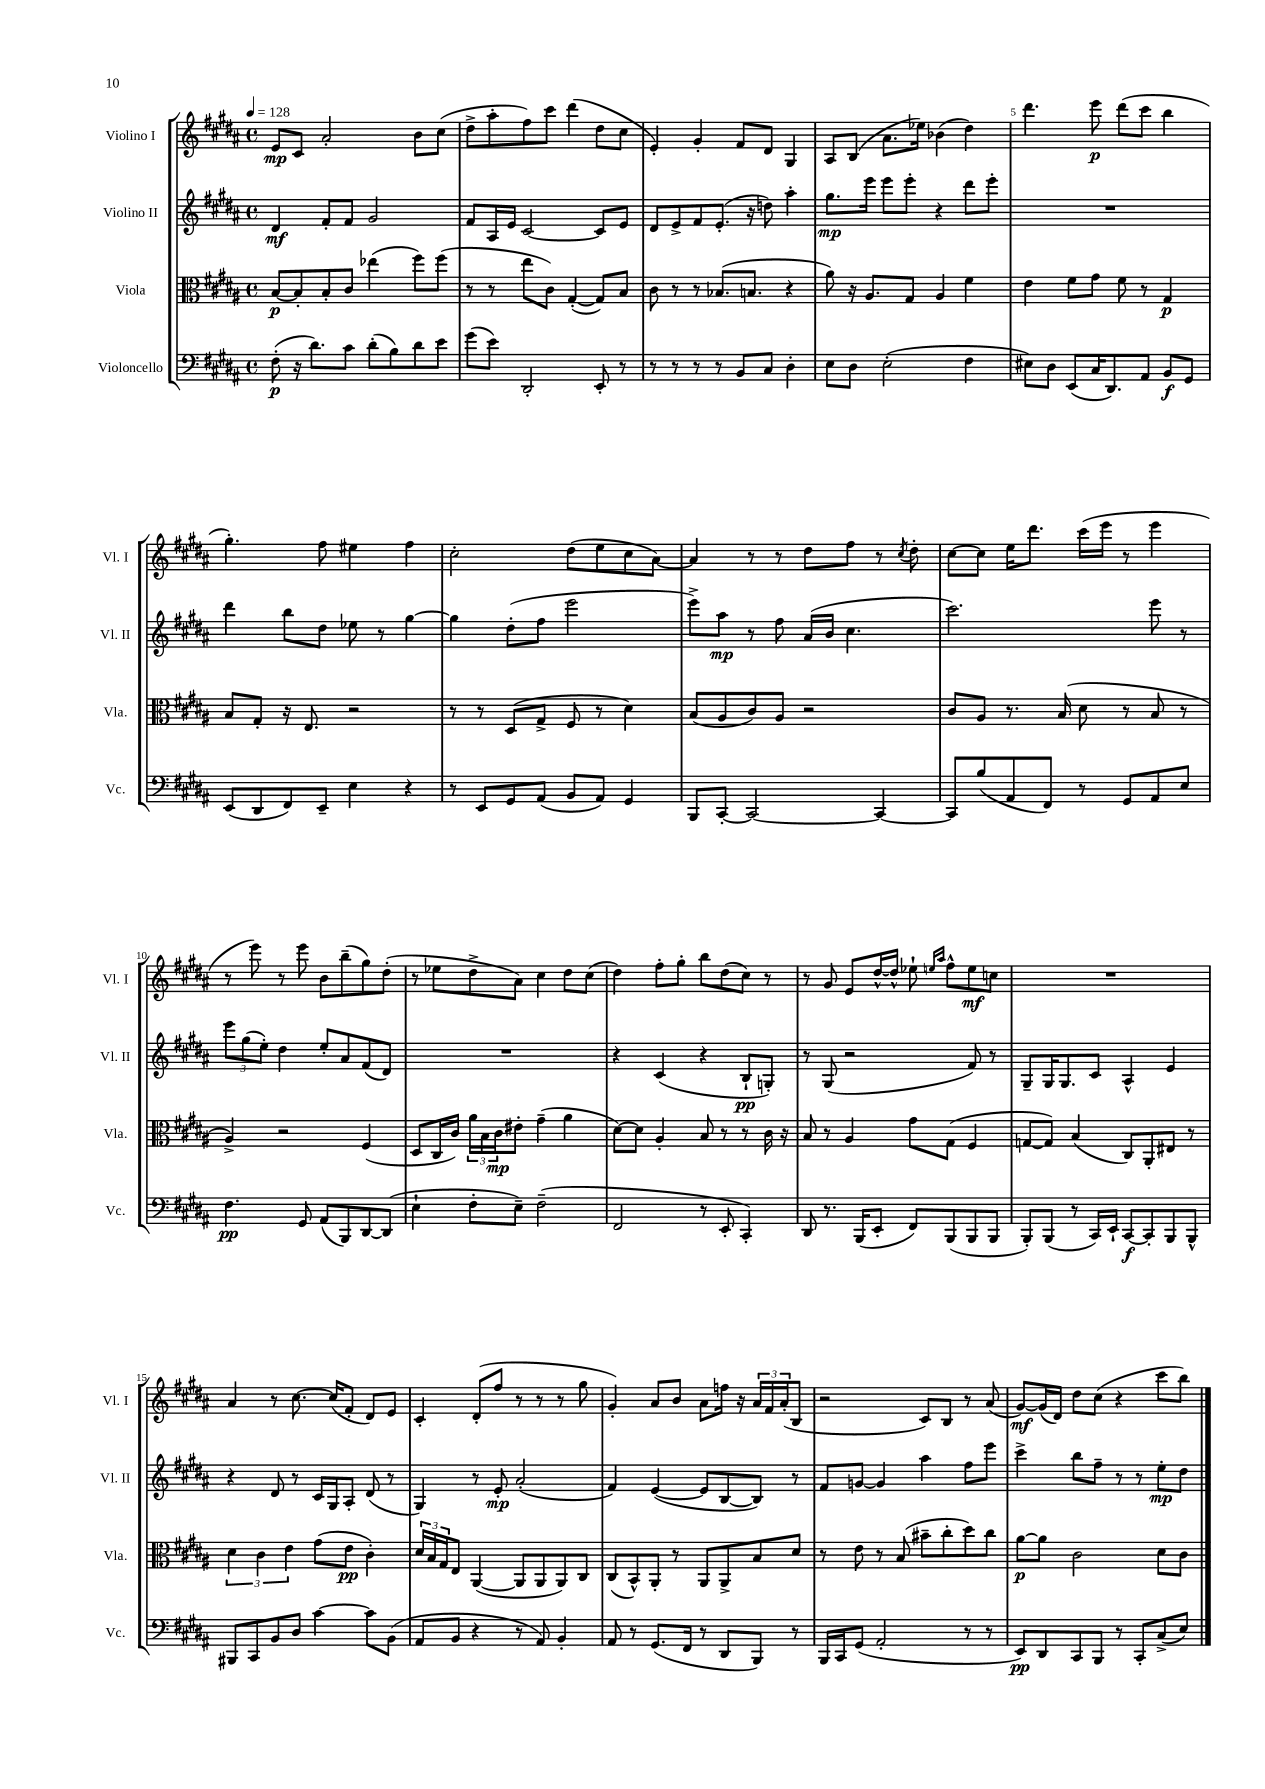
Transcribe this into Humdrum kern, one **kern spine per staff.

**kern	**dynam	**kern	**dynam	**kern	**dynam	**kern	**dynam
*part4	*part4	*part3	*part3	*part2	*part2	*part1	*part1
*staff4	*staff4	*staff3	*staff3	*staff2	*staff2	*staff1	*staff1
*I"Violoncello	*	*I"Viola	*	*I"Violino II	*	*I"Violino I	*
*I'Vc.	*	*I'Vla.	*	*I'Vl. II	*	*I'Vl. I	*
*clefF4	*	*clefC3	*	*clefG2	*	*clefG2	*
*k[f#c#g#d#a#]	*	*k[f#c#g#d#a#]	*	*k[f#c#g#d#a#]	*	*k[f#c#g#d#a#]	*
*M4/4	*	*M4/4	*	*M4/4	*	*M4/4	*
*met(c)	*	*met(c)	*	*met(c)	*	*met(c)	*
*MM128	*	*MM128	*	*MM128	*	*MM128	*
=1	=1	=1	=1	=1	=1	=1	=1
(8F#'\	p	[8B/L	p	4d#/	mf	8e/L	mp
16r	.	8B'/]	.	.	.	8c#/J	.
8.d#\L)	.	.	.	.	.	.	.
.	.	8B'/	.	8f#'/L	.	2a#'/	.
8c#\J	.	8c#/J	.	8f#/J	.	.	.
(8d#'\L	.	(4ee-X\	.	2g#/	.	.	.
8B\)	.	.	.	.	.	.	.
8d#\	.	8ff#\L)	.	.	.	8b\L	.
8e\J	.	(8ff#\J	.	.	.	(8cc#\J	.
=2	=2	=2	=2	=2	=2	=2	=2
(8g#\L	.	8r	.	8f#/L	.	8dd#^\L	.
8e\J)	.	8r	.	16A#/L	.	8aa#'\	.
.	.	.	.	16e/JJ	.	.	.
2DD#'/	.	8ee\L	.	[2c#/	.	8ff#\)	.
.	.	8c#\J)	.	.	.	8ccc#\J	.
.	.	([4G#'/	.	.	.	(4ddd#\	.
8EE'/	.	8G#/L])	.	8c#/L]	.	8dd#\L	.
8r	.	8B/J	.	8e/J	.	8cc#\J	.
=3	=3	=3	=3	=3	=3	=3	=3
8r	.	8c#\	.	8d#/L	.	4e'/)	.
8r	.	8r	.	8e^/	.	.	.
8r	.	8r	.	8f#/	.	4g#'/	.
8r	.	(8.B-X/L	.	(8.e'/J	.	.	.
8BB/L	.	.	.	.	.	8f#/L	.
.	.	8.Bn/J	.	16r	.	.	.
8C#/J	.	.	.	8ddn\)	.	8d#/J	.
4D#'\	.	4r	.	4aa#'\	.	4G#/	.
=4	=4	=4	=4	=4	=4	=4	=4
8E\L	.	8a#\)	.	8.gg#\L	mp	8A#/L	.
8D#\J	.	16r	.	.	.	(8B/J	.
.	.	8.A#/L	.	16eee\Jk	.	.	.
(2E'\	.	.	.	8eee\L	.	8.a#\L	.
.	.	8G#/J	.	8eee'\J	.	.	.
.	.	.	.	.	.	16ee-X\Jk)	.
.	.	4A#/	.	4r	.	(4b-X\	.
4F#\	.	4f#\	.	8ddd#\L	.	4dd#\)	.
.	.	.	.	8eee'\J	.	.	.
=5	=5	=5	=5	=5	=5	=5	=5
8E#X\L)	.	4e\	.	1r	.	4.ddd#\	.
8D#\J	.	.	.	.	.	.	.
(8EE/L	.	8f#\L	.	.	.	.	.
16C#/K	.	8g#\J	.	.	.	8eee\	p
8.DD#/)	.	.	.	.	.	.	.
.	.	8f#\	.	.	.	(8ddd#\L	.
8AA#/J	.	8r	.	.	.	8ccc#\J	.
8BB/L	f	4G#/	p	.	.	4bb\	.
8GG#/J	.	.	.	.	.	.	.
!!LO:LB:g=z
=6	=6	=6	=6	=6	=6	=6	=6
(8EE/L	.	8B/L	.	4ddd#\	.	4.gg#'\)	.
8DD#/	.	8G#'/J	.	.	.	.	.
8FF#/)	.	16r	.	8bb\L	.	.	.
.	.	8.E/	.	.	.	.	.
8EE~/J	.	.	.	8dd#\J	.	8ff#\	.
4E\	.	2r	.	8ee-X\	.	4ee#X\	.
.	.	.	.	8r	.	.	.
4r	.	.	.	[4gg#\	.	4ff#\	.
=7	=7	=7	=7	=7	=7	=7	=7
8r	.	8r	.	4gg#\]	.	2cc#'\	.
8EE/L	.	8r	.	.	.	.	.
8GG#/	.	(8D#/L	.	(8dd#'\L	.	.	.
(8AA#/J	.	8G#^/J	.	8ff#\J	.	.	.
8BB/L	.	8F#/	.	2eee\	.	(8dd#\L	.
8AA#/J)	.	8r	.	.	.	8ee\	.
4GG#/	.	4d#\)	.	.	.	8cc#\	.
.	.	.	.	.	.	[8a#\J)	.
=8	=8	=8	=8	=8	=8	=8	=8
8BBB/L	.	(8B/L	.	8eee^\L)	.	4a#/]	.
[8CC#'/J	.	8A#/	.	8aa#\J	mp	.	.
2CC#/_	.	8c#/)	.	8r	.	8r	.
.	.	8A#/J	.	8ff#\	.	8r	.
.	.	2r	.	(16a#/LL	.	8dd#\L	.
.	.	.	.	16b/JJ	.	.	.
.	.	.	.	4.cc#\	.	8ff#\J	.
4CC#/_	.	.	.	.	.	8r	.
.	.	.	.	.	.	8qcc#/	.
.	.	.	.	.	.	8dd#'\	.
=9	=9	=9	=9	=9	=9	=9	=9
8CC#/L]	.	8c#/L	.	2.ccc#\)	.	[8cc#\L	.
(8B/	.	8A#/J	.	.	.	8cc#\J]	.
8AA#/	.	8.r	.	.	.	16ee\KL	.
.	.	.	.	.	.	8.ddd#\J	.
8FF#/J)	.	.	.	.	.	.	.
.	.	(16B/	.	.	.	.	.
8r	.	8d#\	.	.	.	(16ccc#\LL	.
.	.	.	.	.	.	16eee\JJ	.
8GG#/L	.	8r	.	.	.	8r	.
8AA#/	.	8B/	.	8eee\	.	4eee\	.
8E/J	.	8r	.	8r	.	.	.
!!LO:LB:g=z
=10	=10	=10	=10	=10	=10	=10	=10
4.F#\	pp	4A#^/)	.	12eee\L	.	8r	.
.	.	.	.	(12gg#\	.	.	.
.	.	.	.	.	.	8eee\)	.
.	.	.	.	12ee'\J)	.	.	.
.	.	2r	.	4dd#\	.	8r	.
8GG#/	.	.	.	.	.	8eee\	.
(8AA#/L	.	.	.	8ee'/L	.	8b\L	.
8BBB/)	.	.	.	8a#/	.	(8bb~\	.
[8DD#/	.	(4F#/	.	(8f#/	.	8gg#\)	.
(8DD#/J]	.	.	.	8d#/J)	.	(8dd#'\J	.
=11	=11	=11	=11	=11	=11	=11	=11
4E`\	.	8D#/L	.	1r	.	8r	.
.	.	16C#/L	.	.	.	8ee-X\L	.
.	.	16c#/JJ)	.	.	.	.	.
8F#'\L	.	24a#\LL	.	.	.	8dd#^\	.
.	.	24B\	.	.	.	.	.
.	.	24c#\J	mp	.	.	.	.
8E~\J)	.	8e#X'\J	.	.	.	8a#\J)	.
(2F#~\	.	(4g#~\	.	.	.	4cc#\	.
.	.	4a#\	.	.	.	8dd#\L	.
.	.	.	.	.	.	(8cc#\J	.
=12	=12	=12	=12	=12	=12	=12	=12
2FF#/	.	[8d#\L)	.	4r	.	4dd#\)	.
.	.	8d#\J]	.	.	.	.	.
.	.	4A#'/	.	(4c#/	.	8ff#'\L	.
.	.	.	.	.	.	8gg#'\J	.
8r	.	8B/	.	4r	.	8bb\L	.
8EE'/	.	8r	.	.	.	(8dd#\	.
4CC#'/)	.	8r	.	8B`/L	pp	8cc#\J)	.
.	.	16c#\	.	8Gn'/J)	.	8r	.
.	.	16r	.	.	.	.	.
=13	=13	=13	=13	=13	=13	=13	=13
8DD#/	.	8B/	.	8r	.	8r	.
8.r	.	8r	.	(8G#/	.	8g#/	.
.	.	4A#/	.	2r	.	8e/L	.
(16BBB/KL	.	.	.	.	.	.	.
8EE'/J	.	.	.	.	.	[16dd#^^/L	.
.	.	.	.	.	.	16dd#^^/JJ]	.
8FF#/L)	.	8g#\L	.	.	.	8ee-X`\	.
.	.	.	.	.	.	16qqeen/LL	.
.	.	.	.	.	.	16qqaa#/JJ	.
(8BBB/	.	(8G#\J	.	.	.	8ff#^^\L	.
8BBB/	.	4F#/	.	8f#/)	.	8ee\	mf
8BBB/J	.	.	.	8r	.	8ccn\J	.
=14	=14	=14	=14	=14	=14	=14	=14
8BBB'/L)	.	[8Gn/L	.	8G#~/L	.	1r	.
(8BBB/J	.	8G/J])	.	16G#/K	.	.	.
.	.	.	.	8.G#/	.	.	.
8r	.	(4B/	.	.	.	.	.
16CC#/LL)	.	.	.	8c#/J	.	.	.
16EE`/JJ	.	.	.	.	.	.	.
[8CC#/L	f	8C#/L)	.	4A#^^/	.	.	.
8CC#'/]	.	8AA#'/	.	.	.	.	.
8BBB/	.	8E#X/J	.	4e/	.	.	.
8BBB^^/J	.	8r	.	.	.	.	.
!!LO:LB:g=z
=15	=15	=15	=15	=15	=15	=15	=15
8BBB#X/L	.	6d#\	.	4r	.	4a#/	.
8CC#/	.	.	.	.	.	.	.
.	.	6c#\	.	.	.	.	.
8BB/	.	.	.	8d#/	.	8r	.
.	.	6e\	.	.	.	.	.
8D#/J	.	.	.	8r	.	[8.cc#\	.
[4c#\	.	(8g#\L	.	16c#/LL	.	.	.
.	.	.	.	16G#/J	.	(16cc#/KL]	.
.	.	8e\J	pp	8A#'/J	.	8f#'/J	.
8c#\L]	.	4c#'\)	.	(8d#/	.	8d#/L)	.
(8BB\J	.	.	.	8r	.	8e/J	.
=16	=16	=16	=16	=16	=16	=16	=16
8AA#/L	.	24d#/LL	.	4G#/)	.	4c#'/	.
.	.	24B/	.	.	.	.	.
.	.	24G#/J	.	.	.	.	.
8BB/J	.	8E/J	.	.	.	.	.
4r	.	([4AA#/	.	8r	.	(8d#'/L	.
.	.	.	.	8e'/	mp	8ff#/J	.
8r	.	8AA#/L]	.	(2a#'/	.	8r	.
8AA#/)	.	8AA#/	.	.	.	8r	.
4BB'/	.	8AA#/)	.	.	.	8r	.
.	.	8C#/J	.	.	.	8gg#\	.
=17	=17	=17	=17	=17	=17	=17	=17
8AA#/	.	(8C#/L	.	4f#/)	.	4g#'/)	.
8r	.	8BB^^/)	.	.	.	.	.
(8.GG#/L	.	8AA#'/J	.	([4e/	.	8a#/L	.
.	.	8r	.	.	.	8b/J	.
16FF#/Jk	.	.	.	.	.	.	.
8r	.	8AA#/L	.	8e/L]	.	8a#\L	.
8DD#/L	.	8AA#^/	.	[8B/	.	16ffn\Jk	.
.	.	.	.	.	.	16r	.
8BBB/J)	.	8B/	.	8B/J])	.	24a#/LL	.
.	.	.	.	.	.	24f#/	.
.	.	.	.	.	.	(24a#'/J	.
8r	.	8d#/J	.	8r	.	8B/J	.
=18	=18	=18	=18	=18	=18	=18	=18
16BBB/LL	.	8r	.	8f#/L	.	2r	.
16CC#/J	.	.	.	.	.	.	.
(8GG#/J	.	8e\	.	[8gn/J	.	.	.
2AA#'/	.	8r	.	4g/]	.	.	.
.	.	(8B/	.	.	.	.	.
.	.	8b#X~\L	.	4aa#\	.	8c#/L)	.
.	.	8cc#'\	.	.	.	8B/J	.
8r	.	8dd#\)	.	8ff#\L	.	8r	.
8r	.	8cc#\J	.	8eee\J	.	(8a#/	.
=19	=19	=19	=19	=19	=19	=19	=19
8EE/L)	pp	[8a#\L	p	4ccc#^\	.	[8g#/L)	mf
8DD#/	.	8a#\J]	.	.	.	(16g#/L]	.
.	.	.	.	.	.	16d#/JJ)	.
8CC#/	.	2c#\	.	8bb\L	.	8dd#\L	.
8BBB/J	.	.	.	8ff#~\J	.	(8cc#\J	.
8r	.	.	.	8r	.	4r	.
8CC#'/L	.	.	.	8r	.	.	.
(8C#^/	.	8d#\L	.	8ee'\L	mp	8ccc#\L	.
8E/J)	.	8c#\J	.	8dd#\J	.	8bb\J)	.
==	==	==	==	==	==	==	==
*-	*-	*-	*-	*-	*-	*-	*-
